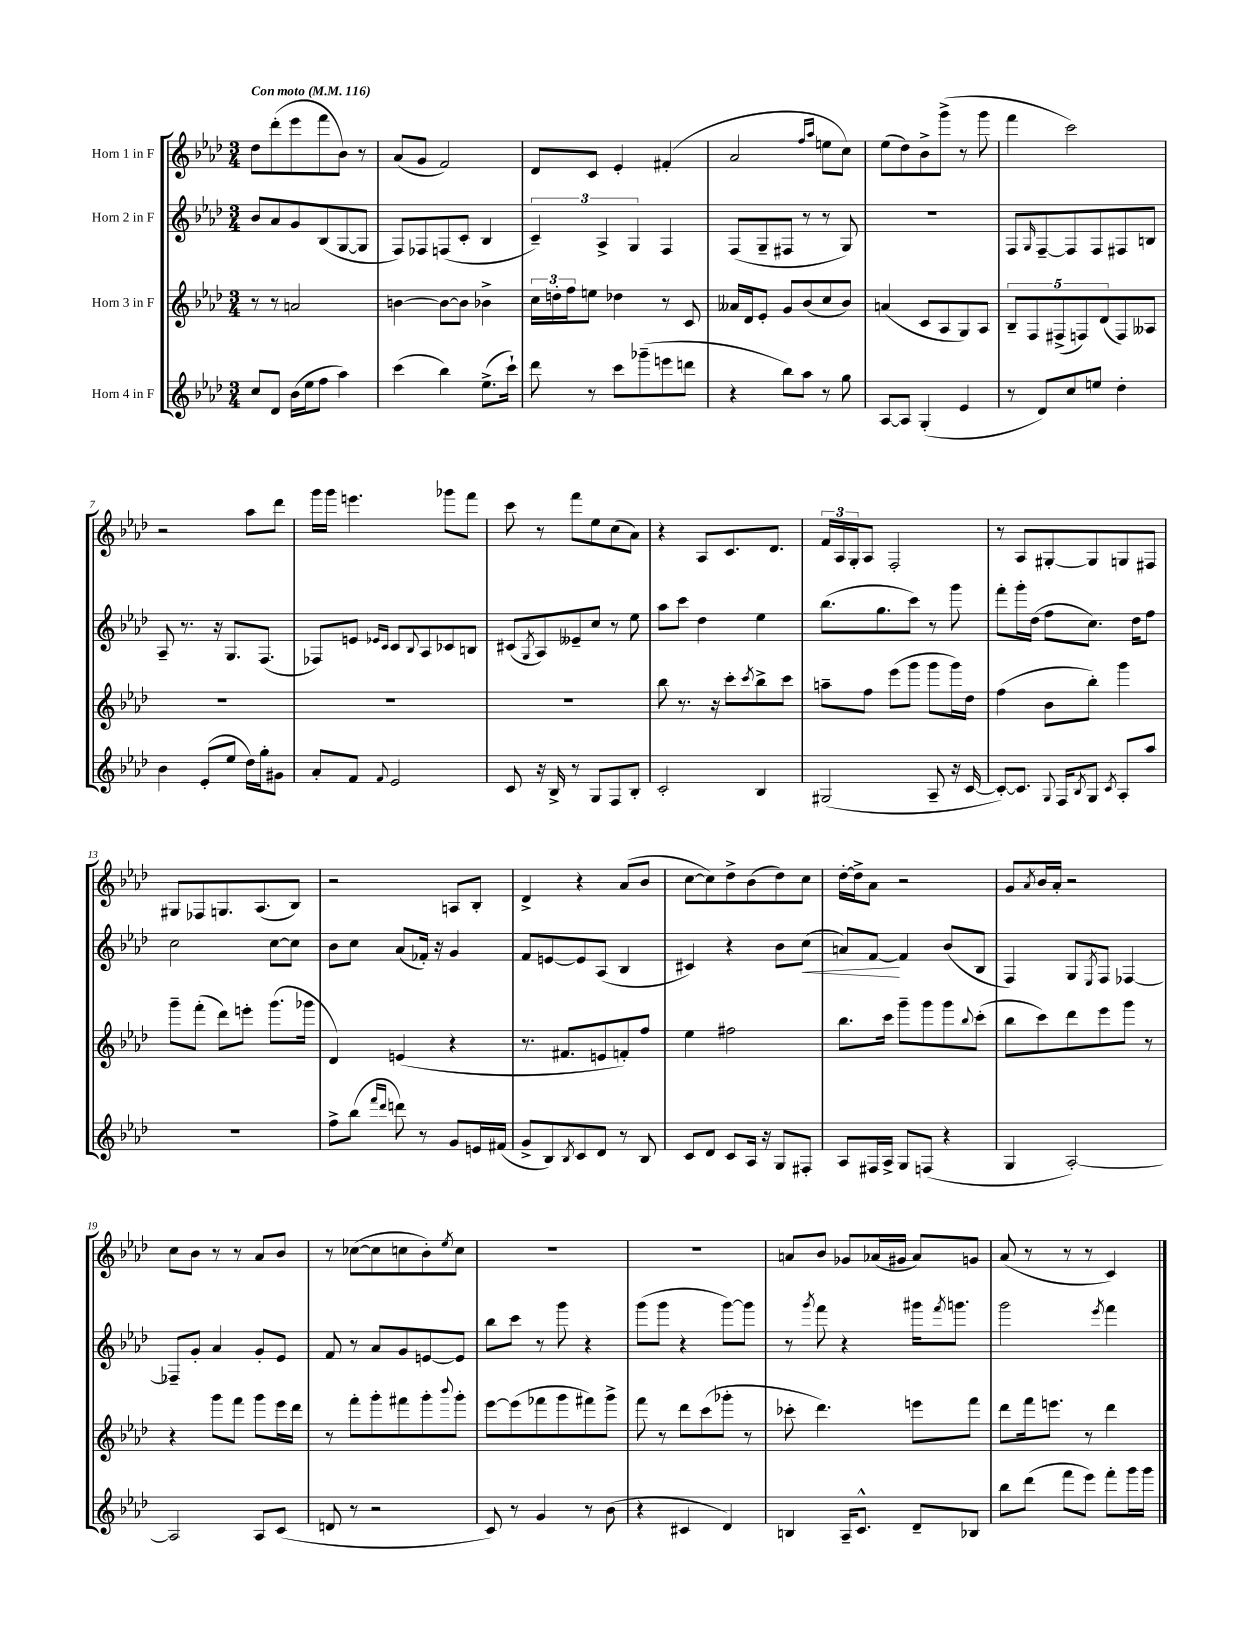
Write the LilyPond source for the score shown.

<<
\new StaffGroup <<
\new Staff = "s0" \with { instrumentName = "Horn 1 in F" } {
    \clef treble \key aes \major \numericTimeSignature \time 3/4 \tempo "Con moto" 4 = 116
    des''8 des'''8-.( ees'''8 f'''8 bes'8) r8 |
    aes'8( g'8 f'2) |
    des'8 c'8 ees'4-. fis'4-.( |
    aes'2 \grace { f''16 aes''16 } e''8 c''8) |
    ees''8( des''8) bes'8-> g'''8->( r8 g'''8 |
    f'''4 c'''2) |
    r2 aes''8 des'''8 |
    g'''16 g'''16 e'''4. ges'''8 f'''8 |
    c'''8 r8 f'''8 ees''8 c''8( aes'8) |
    r4 aes8 c'8. des'8. |
    \tuplet 3/2 { f'16 aes16 g16-. } aes8 f2-. |
    r8 aes8 gis8~-. gis8 g8 fis8 |
    gis8 fes8 g8. aes8.( bes8) |
    r2 a8 bes8-. |
    des'4-> r4 aes'8( bes'8 |
    c''8~ c''8) des''8-> bes'8( des''8) c''8 |
    des''16~-. des''16-> aes'8 r2 |
    g'8 \acciaccatura { aes'8 } bes'16 aes'16-. r2 |
    c''8 bes'8 r8 r8 aes'8 bes'8 |
    r8 ces''8~( ces''8 c''8 bes'8-.) \acciaccatura { ees''8 } c''8 |
    R2. |
    R2. |
    a'8 bes'8 ges'8 aes'16( gis'16 aes'8) g'8 |
    aes'8( r8 r8 r8 c'4) \bar "|." |
}
\new Staff = "s1" \with { instrumentName = "Horn 2 in F" } {
    \clef treble \key aes \major \numericTimeSignature \time 3/4
    bes'8 aes'8 g'8 bes8( g8~ g8 |
    f8) fes8 f8( c'8-. bes4 |
    \tuplet 3/2 { c'4--) aes4-> g4 } f4 |
    f8( g8-- fis8 r8 r8 g8) |
    R2. |
    f8 \grace { g16 } f8~-- f8 f8 fis8 b8 |
    aes8-- r8. r16 g8. f8.( |
    fes8) e'8 \grace { ees'16 c'16 } c'8 \appoggiatura { bes8 } aes8 ces'8 b8 |
    cis'8( \acciaccatura { g8 } aes8) eeses'8-- c''8 r8 ees''8 |
    aes''8 c'''8 des''4 ees''4 |
    bes''8.( g''8. c'''8) r8 g'''8 |
    f'''8-. g'''16-. des''16( f''8 c''8.) des''16 f''8 |
    c''2 c''8~ c''8 |
    bes'8 c''8 aes'8( fes'16-.) r16 g'4 |
    f'8 e'8~ e'8 aes8( bes4 |
    cis'4) r4 bes'8 c''8\<( |
    a'8) f'8~\! f'4 bes'8( bes8 |
    f4) g8 \acciaccatura { ees8 } f8 fes4~ |
    fes8-- g'8-. aes'4 g'8-. ees'8 |
    f'8 r8 aes'8 g'8 e'8~ e'8 |
    bes''8 c'''8 r8 g'''8 r4 |
    g'''8( g'''8 r4 g'''8~) g'''8 |
    r8 \acciaccatura { g'''8 } f'''8 r4 gis'''16 \acciaccatura { f'''8 } g'''8. |
    g'''2 \acciaccatura { ees'''8 } f'''4 \bar "|." |
}
\new Staff = "s2" \with { instrumentName = "Horn 3 in F" } {
    \clef treble \key aes \major \numericTimeSignature \time 3/4
    r8 r8 a'2 |
    b'4~ b'8~ b'8 bes'4-> |
    \tuplet 3/2 { c''16 d''16-. f''16 } e''8 des''4 r8 c'8 |
    aeses'16 des'16 ees'8-. g'8 bes'8( c''8 bes'8) |
    a'4( c'8 aes8 g8) aes8 |
    \tuplet 5/4 { bes8-- f8 fis8->( f8) des'8( } f8) aeses8 |
    R2. |
    R2. |
    R2. |
    bes''8 r8. r16 c'''8-. \acciaccatura { c'''8 } bes''8-> c'''8 |
    a''8-- f''8 ees'''8( g'''8 g'''8 g'''16) des''16 |
    f''4( bes'8 bes''8-.) g'''4 |
    g'''8-- f'''8-.( des'''8) e'''8-. g'''8.( ges'''16 |
    des'4) e'4( r4 |
    r8. fis'8. e'8 f'8-.) f''8 |
    ees''4 fis''2 |
    bes''8. c'''16 g'''8-- g'''8 g'''8 \appoggiatura { bes''8 } c'''8-.( |
    bes''8 c'''8) des'''8 ees'''8 g'''8 r8 |
    r4 g'''8 f'''8 g'''8 ees'''16 des'''16 |
    r8 f'''8-. g'''8-. fis'''8 g'''8-. \appoggiatura { bes'''8 } g'''8-. |
    ees'''8~ ees'''8( fes'''8 g'''8 fis'''8) g'''8-> |
    f'''8 r8 des'''8 c'''8( ges'''8-. r8 |
    ces'''8-. des'''4.) e'''8 f'''8 |
    des'''8 f'''16 e'''8. r8 des'''4 \bar "|." |
}
\new Staff = "s3" \with { instrumentName = "Horn 4 in F" } {
    \clef treble \key aes \major \numericTimeSignature \time 3/4
    c''8 des'8 bes'16( ees''16 f''8 aes''4) |
    c'''4( bes''4) ees''8.->( c'''16-!) |
    des'''8 r8 c'''8 ges'''8--( e'''8 d'''8 |
    r4 bes''8) aes''8 r8 g''8 |
    aes8~ aes8 g4-.( ees'4 |
    r8 des'8) c''8 e''8 des''4-. |
    bes'4 ees'8-.( ees''8 des''16) g''16-. gis'8 |
    aes'8-. f'8 \appoggiatura { f'8 } ees'2 |
    c'8 r16 bes16-> r8 g8 f8 bes8-. |
    c'2-. bes4 |
    gis2( aes8-- r16 c'16~ |
    c'8~-.) c'8. \appoggiatura { g8 } f16 \acciaccatura { bes8 } g8 \acciaccatura { c'8 } aes8-. aes''8 |
    R2. |
    f''8-> bes''8( \grace { f'''16 des'''16 } d'''8) r8 g'8 e'16 fis'16( |
    g'8-> bes8) \acciaccatura { bes8 } c'8 des'8 r8 bes8 |
    c'8 des'8 c'8 aes16 r16 g8 fis8-. |
    aes8 fis16 aes16-> g8 f8( r4 |
    g4 aes2~-.) |
    aes2 aes8 c'8( |
    d'8 r8 r2 |
    c'8) r8 g'4 r8 bes'8( |
    r4 cis'4 des'4) |
    b4 aes16-- c'8.-^ des'8-- bes8 |
    bes''8 des'''8( f'''8 ees'''8) f'''8-. g'''16 g'''16 \bar "|." |
}
>>
>>
